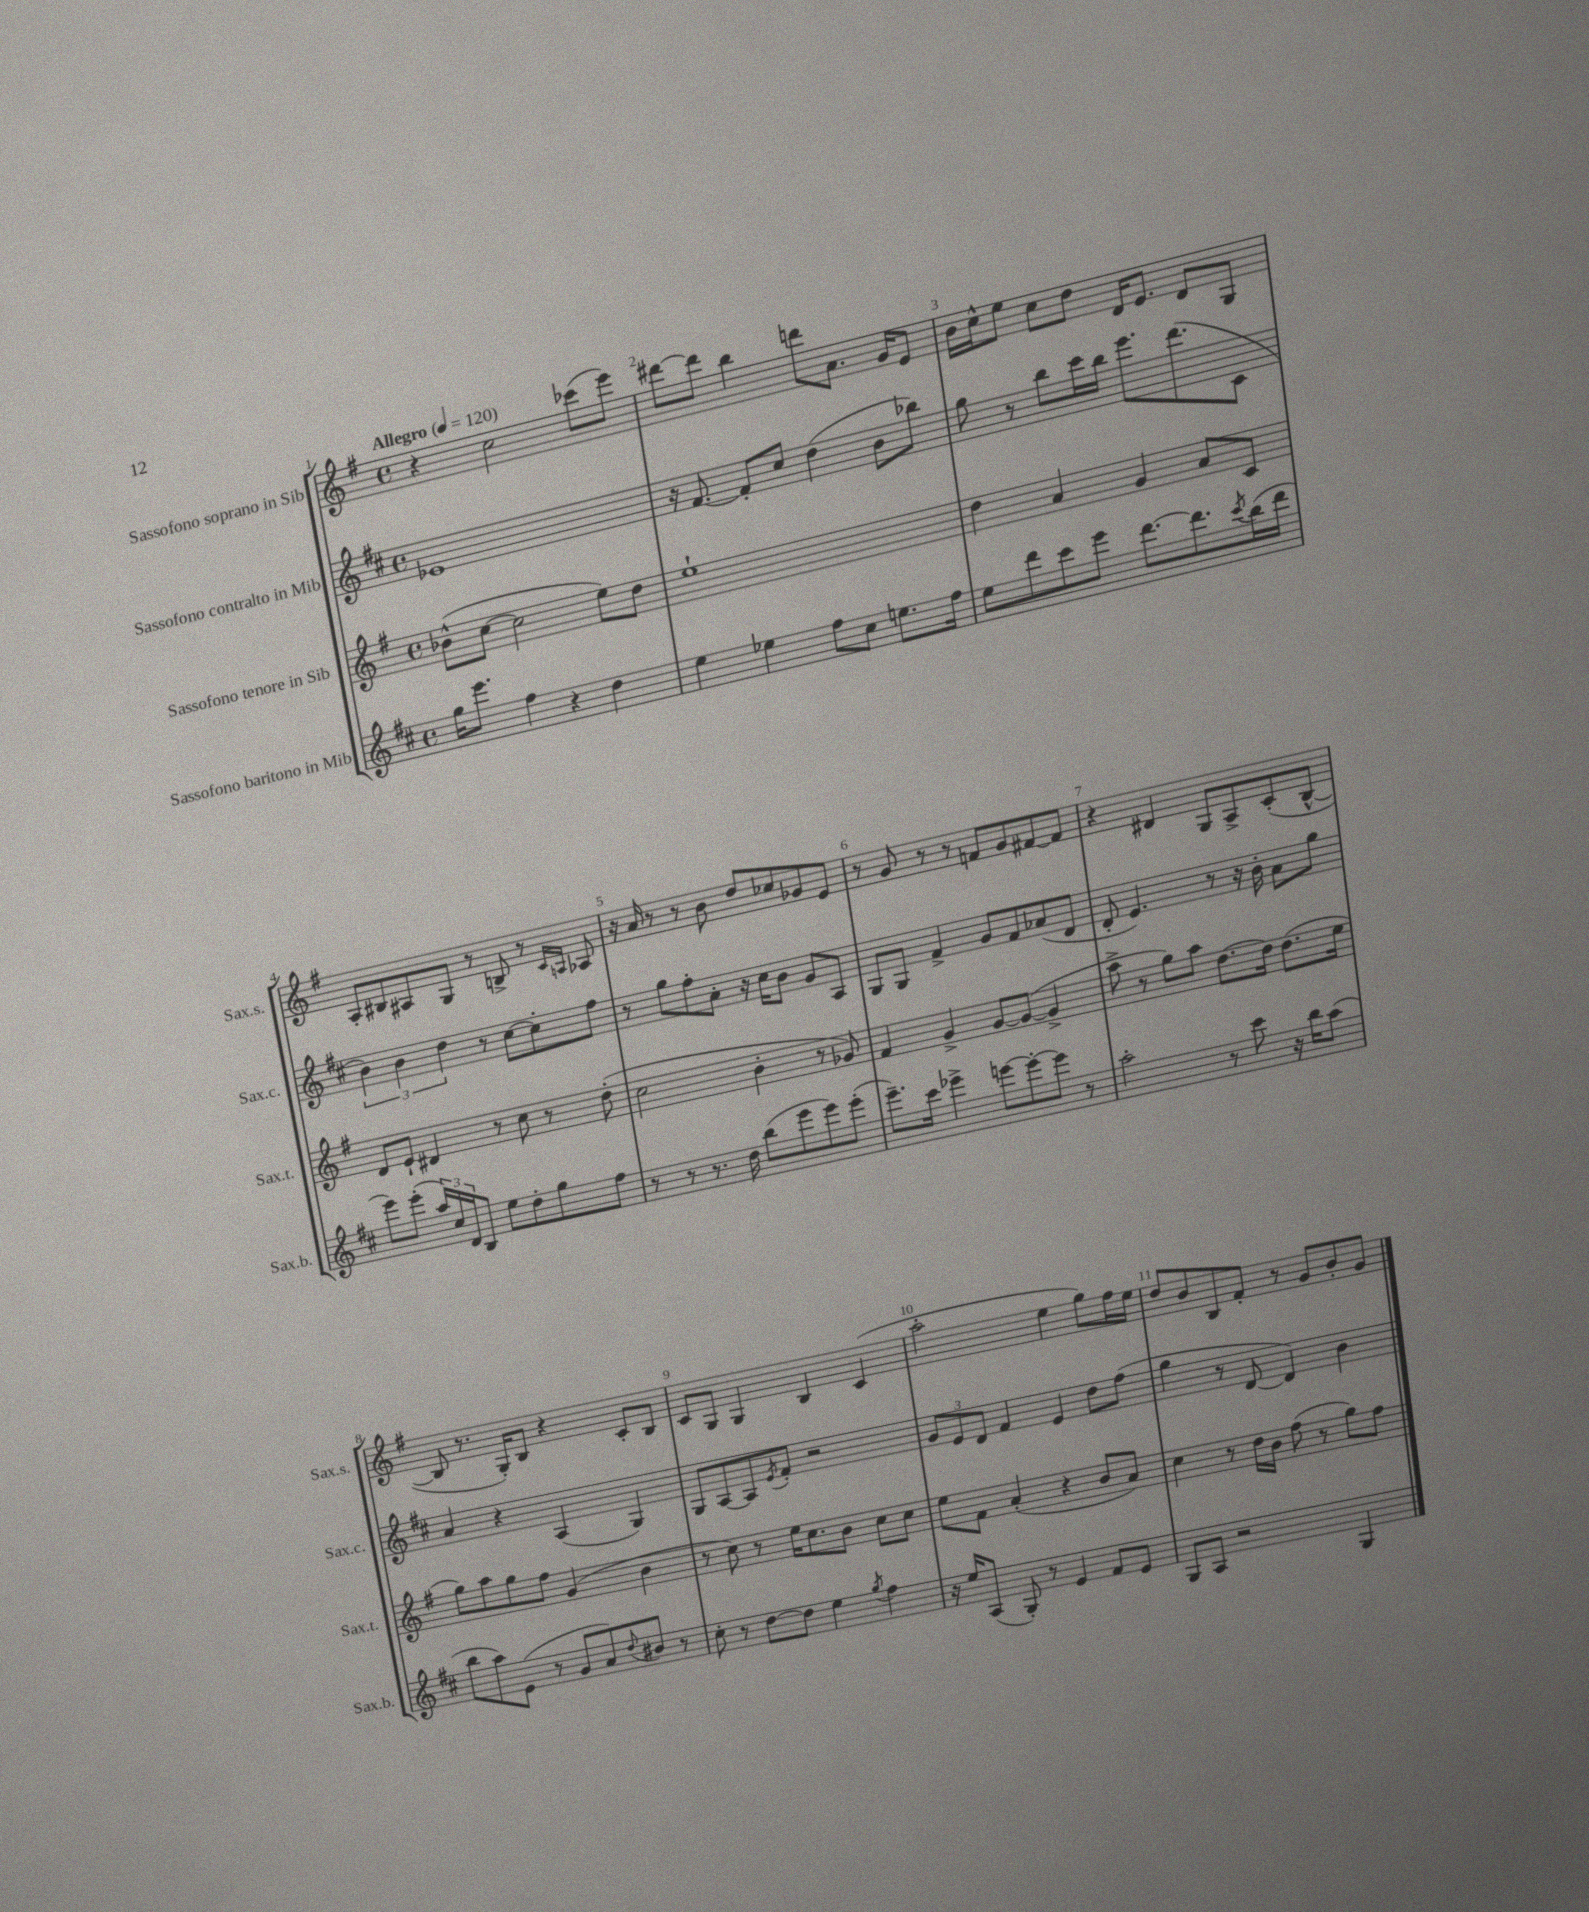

**kern	**kern	**kern	**kern
*part4	*part3	*part2	*part1
*staff4	*staff3	*staff2	*staff1
*I"Sassofono baritono in Mib	*I"Sassofono tenore in Sib	*I"Sassofono contralto in Mib	*I"Sassofono soprano in Sib
*I'Sax.b.	*I'Sax.t.	*I'Sax.c.	*I'Sax.s.
*clefG2	*clefG2	*clefG2	*clefG2
*k[f#c#]	*k[f#]	*k[f#c#]	*k[f#]
*M4/4	*M4/4	*M4/4	*M4/4
*met(c)	*met(c)	*met(c)	*met(c)
*MM120	*MM120	*MM120	*MM120
=1	=1	=1	=1
!	!	!	!LO:TX:a:B:t=Allegro
16gg\KL	(8b-X^^\L	1e-X	4r
8.eee\J	.	.	.
.	[8cc\J	.	.
4ff#\	2cc\]	.	2cc\
4r	.	.	.
4dd\	8ee\L)	.	(8ccc-X\L
.	8dd\J	.	8eee\J)
=2	=2	=2	=2
4ee\	1ee`	16r	[8ddd#X\L
.	.	[8.f#/	.
.	.	.	8ddd#\J]
4ee-X\	.	8f#'/L]	4bb\
.	.	8cc#/J	.
8ff#\L	.	(4dd\	8dddn\L
8cc#\J	.	.	8.a\J
8.een\L	.	8b\L	.
.	.	.	16g/KL
.	.	8bb-X\J)	8e/J
16ff#\Jk	.	.	.
=3	=3	=3	=3
8ee\L	4dd\	8gg\	16b\LL
.	.	.	16cc^^\J
8ddd\	.	8r	8ee\J
8ccc#\	4a/	8bb\L	8cc\L
8eee\J	.	16ccc#\L	8dd\J
.	.	16bb\JJ	.
[8.ddd\L	4g/	8.eee\L	16d/KL
.	.	.	8.e/J
8.ddd\]	.	(8.ddd\	.
.	8a/L	.	8d/L
8qccc#/	.	.	.
(16bb\L	8c/J	8c#\J	8G/J
16ddd\JJ	.	.	.
!!LO:LB:g=z
=4	=4	=4	=4
8eee\L)	8d/L	6b\)	8A'/L
(8eee'\J	8e`/J	.	8B#X/
.	.	6b\	.
24aa/LL)	4d#X/	.	8A#X/
24cc#/	.	.	.
24d/J	.	6dd\	.
8B/J	.	.	8G/J
8ee\L	8r	8r	8r
8dd'\	8cc\	[8cc#\L	8Bn^/
8gg\	8r	8cc#'\]	8r
.	.	.	16qqc/LL
.	.	.	16qqAn/JJ
8ff#\J	(8dd'\	8ff#\J	8A-X/
=5	=5	=5	=5
8r	2cc\	8r	16r
.	.	.	16a/
8r	.	8gg\L	8r
8.r	.	8ff#'\	8r
.	.	8a'\J	8b\
16dd\	.	.	.
(8bb\L	4b'\	16r	8dd/L
.	.	16cc#\KL	.
8eee\	.	8b\J	8cc-X/
8eee\)	8r	8g/L	8g-X/
(8eee'\J	8g-X/)	8A/J	8e/J
=6	=6	=6	=6
8.eee~\L)	4f#/	8G/L	8r
.	.	8G/J	8g/
16ccc#\Jk	.	.	.
4eee-X^\	4g^/	4f#^/	8r
.	.	.	8r
[8eeen\L	[8g/L	8g/L	8fn/L
8eee'\_	(8g/J_	8f#/	8g/
8eee\J]	4g^/]	(8a-X/	[8f#X/
8r	.	8d/J	8f#/J]
=7	=7	=7	=7
2aa'\	8aa^\	8d'/	4r
.	8r	4.e/)	.
.	8gg\L)	.	4d#X/
.	8aa\J	.	.
8r	[8.dd\L	8r	8G/L
8ccc#\	.	16r	8A^/
.	16dd\Jk]	16b'\	.
16r	(8.dd\L	8a\L	(8c'/
16bb\KL	.	.	.
(8aa\J	.	8gg\J	[8B^^/J
.	16ee\Jk	.	.
!!LO:LB:g=z
=8	=8	=8	=8
8bb\L	8gg\L)	4a/	8B/]
8aa\)	8aa\	.	8.r
(8e\J	8gg\	4r	.
.	.	.	16G'/KL)
8r	8ff#\J	.	8B/J
8g/L	(4g/	(4A/	4r
8a/)	.	.	.
8qqdd/	.	.	.
8b#X/J	4b\	4G/)	8c'/L
8r	.	.	8B/J
=9	=9	=9	=9
8cc#'\	8r	8G/L	8c/L
8r	8cc\)	[8A/	8G/J
[8dd\L	8r	8A/]	4G/
.	.	8qe/	.
8dd\J]	16ee\KL	8f#'/J	.
.	8.cc\	.	.
4ee\	.	2r	4B/
.	8b\J	.	.
8qgg/	.	.	.
4ff#\	8cc\L	.	(4c/
.	8cc\J	.	.
=10	=10	=10	=10
16r	8ee\L	12g/L	2aa'\
16ee/KL	.	.	.
.	.	12e/	.
(8A/J	8f#\J	.	.
.	.	12d/J	.
8G'/)	(4a'/	4f#/	.
8r	.	.	.
4e/	4r	4e/	4ee\
8f#/L	8b/L	8dd\L	8gg\L)
8e/J	8a/J)	(8ff#\J	16ff#\L
.	.	.	16ee\JJ
=11	=11	=11	=11
8G/L	4cc\	4gg\	8dd/L
8A/J	.	.	8b/
2r	8r	8r	8B/
.	16dd\LL	[8d/	8f#'/J
.	16b\JJ	.	.
.	(8ff#\	4d/])	8r
.	8r	.	8g/L
4G/	8gg\L)	4b\	8b'/
.	8ff#\J	.	8g/J
==	==	==	==
*-	*-	*-	*-
